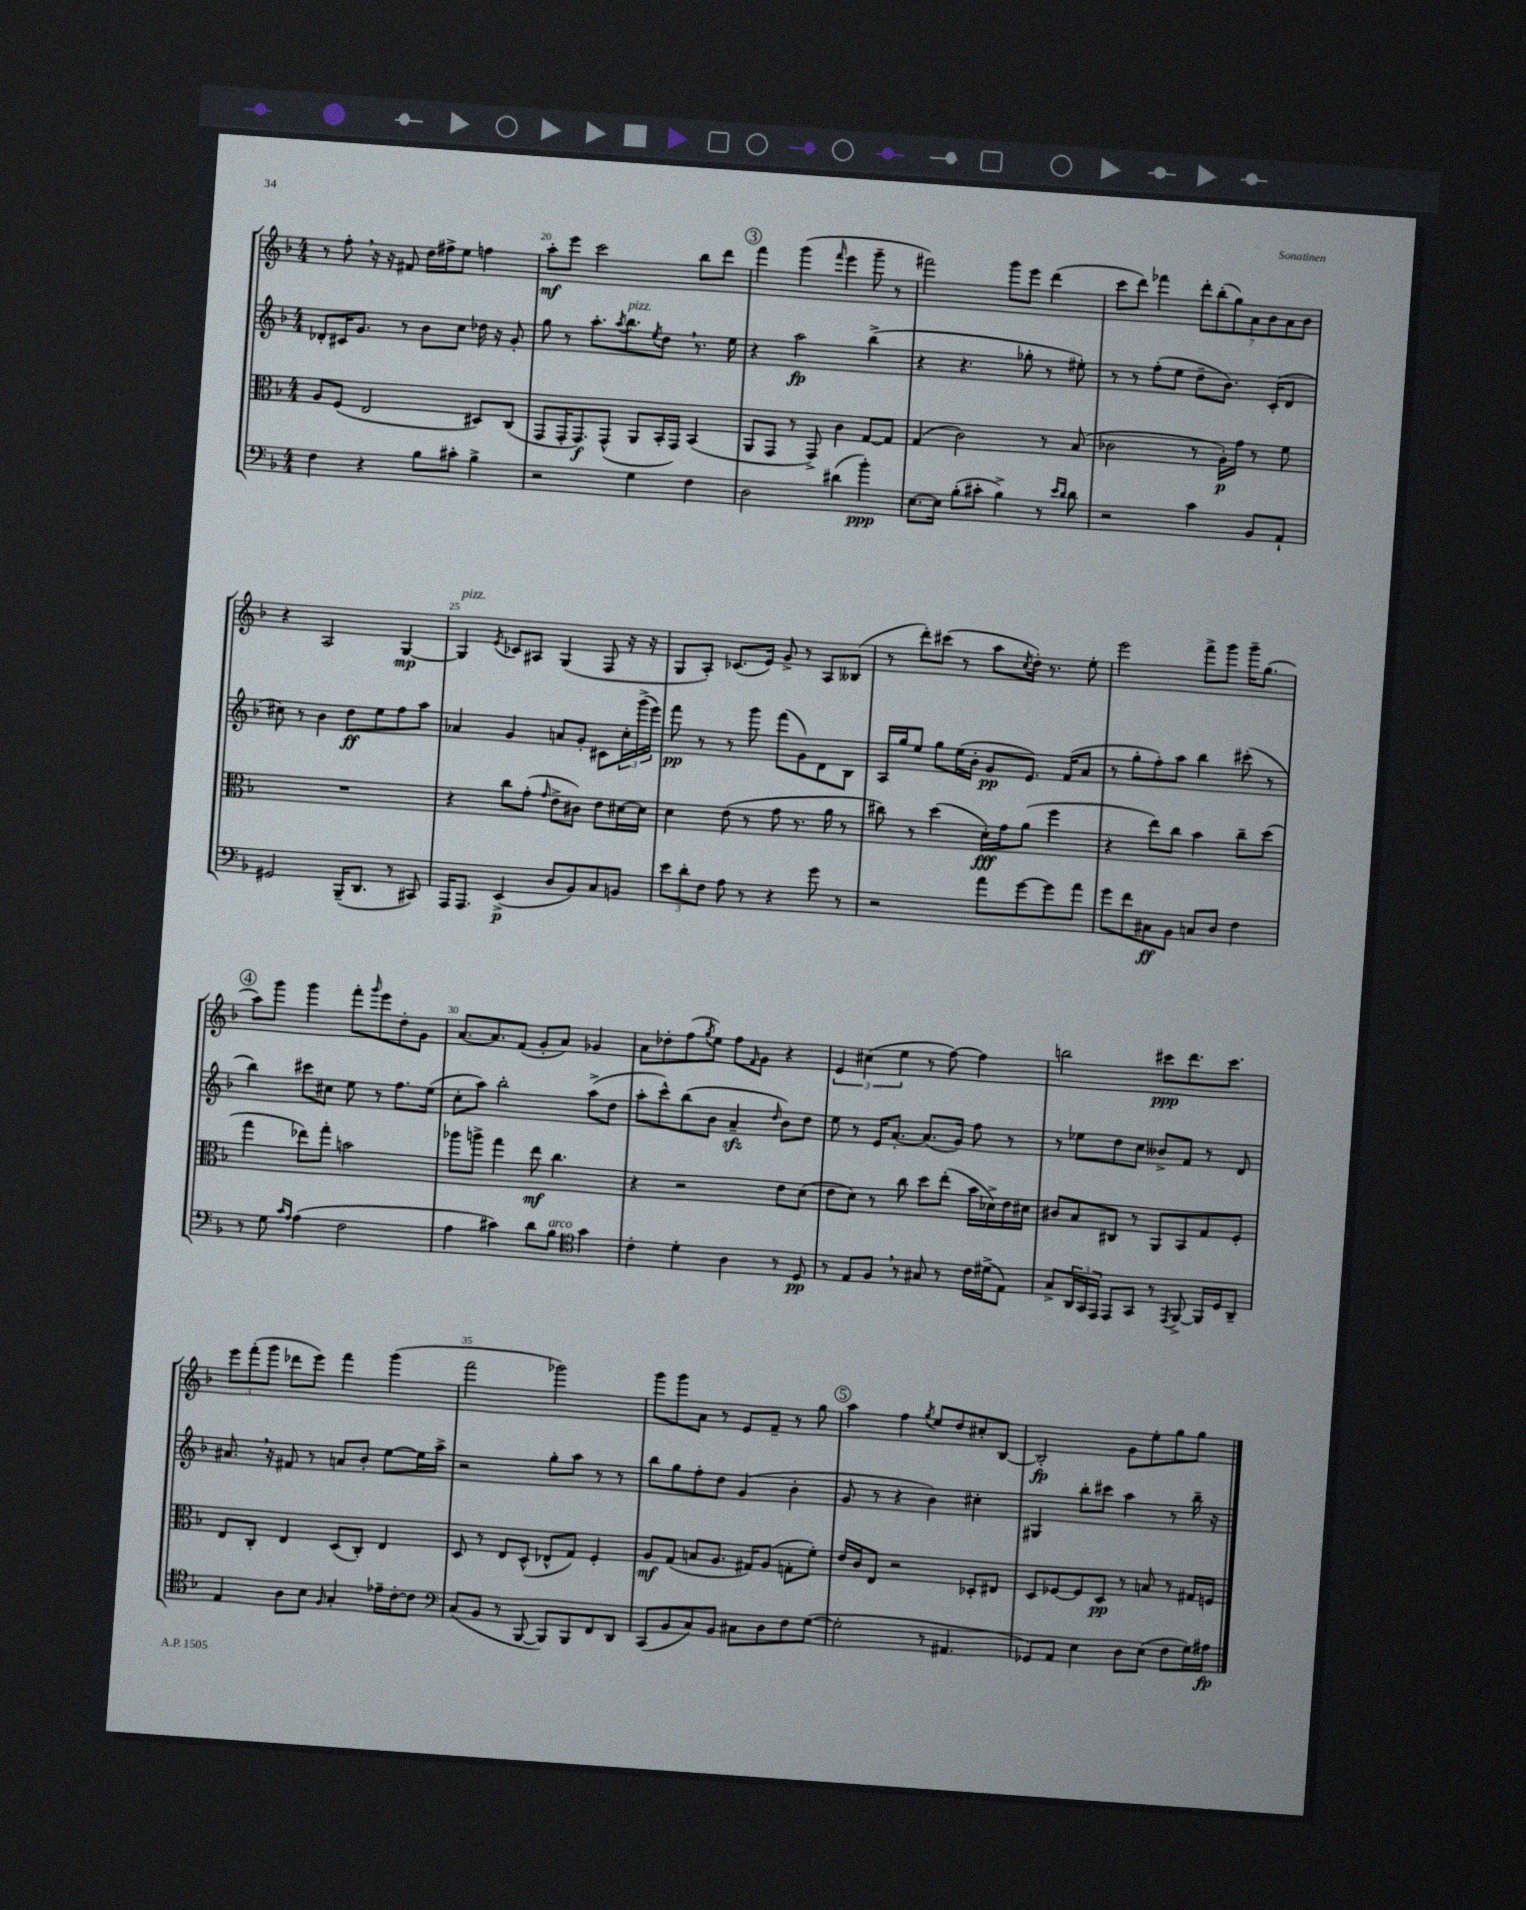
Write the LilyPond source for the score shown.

<<
\new StaffGroup <<
\new Staff = "s0" {
    \clef treble \key f \major \numericTimeSignature \time 4/4
    r8 f''8-. \breathe r16 r16 fis'8 d''16 fis''16-> e''8 f''4 |
    a''8-.\mf e'''8 c'''2 bes''8 d'''8 |
    \mark \markup { \circle "3" } f'''4 g'''4( \grace { f'''16 } e'''4 g'''8-- r8 |
    fis'''2) g'''8 e'''8 d'''4( |
    c'''8 d'''8) fes'''4 \tuplet 7/4 { d'''8-. bes''8-.( g''8) a'8 bes'8 a'8 bes'8 } |
    r4 a2 g4~\mp |
    g4^\markup { \italic "pizz." } \acciaccatura { e'8 } ces'8 ais8 g4( f8 r16 r16 |
    g8 a8-.) ces'8.( e'16) g'8-> r8 a8 beses8( |
    r8 d'''8-.) cis'''8( r8 a''8 \acciaccatura { c''8 } d''16-.) r8. e''8-. |
    e'''2 f'''8-> g'''8 g'''16-- g''8.( |
    \mark \markup { \circle "4" } a''8) g'''8 g'''4 f'''8-. \grace { g'''16 } e'''8 d''8-. g'8 |
    a'8.~ a'8. f'8( g'8-. a'8) ges'4 |
    a'8 des''8-. f''8( \acciaccatura { g''8 } e''8) f''8 \grace { f'16 } g'8 r4 |
    \tuplet 3/2 { e'4 cis''4( e''4 } r8 f''8~) f''4 |
    b''2 cis'''8\ppp d'''8. cis'''8. |
    \tuplet 3/2 { e'''8 f'''8-.( g'''8 } des'''8 e'''8) f'''4 g'''4( |
    f'''2 ges'''2) |
    g'''8 g'''8 a'8 r8 e'8 f'8-- r8 g''8 |
    \mark \markup { \circle "5" } a''4 f''4 \acciaccatura { g''8 } e''8 d''8 cis''8-. bes8~ |
    bes2-.\fp g'8 e''8-. g''8 g''8 \bar "|." |
}
\new Staff = "s1" {
    \clef treble \key f \major \numericTimeSignature \time 4/4
    des'8-. cis'16 g'8. r8 bes'8 c''8 des''16 r16 g'8-. |
    g''8 r8 a''8.-. \acciaccatura { a''8 } bes''8.^\markup { \italic "pizz." } \acciaccatura { e''8 } d''8 \breathe r8. e''16 |
    \mark \markup { \circle "3" } r4 a''2\fp bes''4->( |
    r4 r4. ges''8-. r8 eis''8-.) |
    r8 r8 f''8-.( e''8 d''8-- bes'8.) c'16-.( d'8 |
    cis''8) r8 bes'4 d''8\ff e''8 f''8 a''8 |
    aes'4 g'4 a'8 g'8-. cis'8 \tuplet 3/2 { c''16-. g'''16->( e'''16) } |
    f'''8\pp r8 r8 g'''8 f'''8( g'8) d'8 bes8 |
    a16 g''16 e''8 g''8 e''16( bes'16-. g'8\pp e'8.) f'16( a'8 |
    r8 g''8-. f''8-.) a''8 bes''4 cis'''8-.( r8 |
    \mark \markup { \circle "4" } bes''4) cis'''8 cis''8 e''8 r8 f''8. e''16( |
    c''8-. a''8) bes''2-. a''8->( d''8 |
    a''8-. c'''8-^) bes''8( bes'8 a'4--\sfz \grace { d''16 } bes'8) d''8 |
    e''8 r8 e'16 a'8.~-. a'8.( g'16) f''8 r8 |
    r8 ees''8 d''8 c''8 beses'8-> f'8 r8 d'8 |
    ais'8. \breathe r16 fis'8 r8 a'8 bes'8-. e''8~ e''16 a''16-> |
    r2 g''8-. a''8 r8 r8 |
    bes''8 g''8 f''8-. d''8 g'4( bes'4-. |
    \mark \markup { \circle "5" } g'8 r8 r4 bes'4) cis''4-. |
    gis4 bes''8-. cis'''8 a''4 r8 bes''16-- r16 \bar "|." |
}
\new Staff = "s2" {
    \clef alto \key f \major \numericTimeSignature \time 4/4
    a8 f8( e2 dis8) c8( |
    g,8 g,16-. g,8.\f) g,8-^( a,8 bes,16-. g,16) bes,4( |
    \mark \markup { \circle "3" } a,8 g,8 r8 g,8->) c'4 g8~ g8 |
    g4( c'2) r8 bes8( |
    ces'2 r8 a16-.\p) g'16 r8 f'8 |
    R1 |
    r4 c''8 g'8-.( \grace { g'16 } e'8-> cis'8) e'8 dis'16~ dis'16 |
    d'4 e'8( r8 g'8 r8. a'16 r8 |
    cis''8) r8 d''4( d'16-.\fff) g'16 a'8( f''4 |
    r4 e''8) c''8 bes'4 c''8-- d''8( |
    \mark \markup { \circle "4" } g''4 ees''8) g''8-. b'2 |
    aes''8 a''8-> g''4 e''8\mf c''4. |
    r4 r2 e'8 d'8( |
    e'8 d'8) r8 c''8 d''8 e''8-.( bes'16 des'16->) e'16 dis'16 |
    cis'8 bes8 cis8 r8 a,8 bes,8 g8 f8-. |
    e8 c8-. e4 d8( c8-.) e4 |
    d8 r8 e8 d8-^( ees8-^ g8) f4-. |
    a8\mf g8( b8 a8. gis16) a8( g8-. f'8-.) |
    \mark \markup { \circle "5" } e'16 c'16 e8 r2 des8-. eis8 |
    d8 fes8~ fes8 d8\pp r8 b8 r8 gis16 f16 \bar "|." |
}
\new Staff = "s3" {
    \clef bass \key f \major \numericTimeSignature \time 4/4
    f4 r4 bes8 cis'8-. bes4-> |
    r2 g4 f4 |
    \mark \markup { \circle "3" } d2 dis'4( bes'4-.\ppp) |
    e8.~ e16 bes8-.( cis'8-. bes4->) r8 \grace { e'16 d'16 } d'8 |
    r2 c'4 bes,8 a,8-! |
    gis,2 bes,,16--( d,8. r8 cis,8) |
    a,,16 a,,8. e,4->\p( d8 bes,8) c8 b,8 |
    \tuplet 3/2 { e'8 d'8-. f8 } a8 r8 r4 g'8 r8 |
    r2 a'8 g'8~ g'8 a'8 |
    g'8 f'8 cis8\ff bes,8 c8 d8 f4 |
    \mark \markup { \circle "4" } r8 g8 \grace { c'16 a16 } a4( f2 |
    a4 cis'4) d'8 bes8^\markup { \italic "arco" } \clef tenor g'4 |
    c'4-. d'4-. a4 r8 d8\pp |
    r8 e8 f8 \breathe r8 gis8 r8 c'16 dis'16->( e8) |
    g8-> \tuplet 3/2 { a,16 g,16 e,16 } e,8 g,8 r8 \acciaccatura { e,8 } f,8~-> f,16 d16 a,8-- |
    e4 a8 bes8 \grace { f16 } g4-. ees'16-- c'16~-. c'8 |
    \clef bass c8( bes,8 r8 bes,,8~ bes,,8) bes,,8 f,8 d,8 |
    c,8( bes,8 c8) bes,8 cis8 d8 f8 g8~( |
    \mark \markup { \circle "5" } g2-. r8 ais,4. |
    ges,8) a,8 e4 d8 e8( f8 g16) ais16\fp \bar "|." |
}
>>
>>
